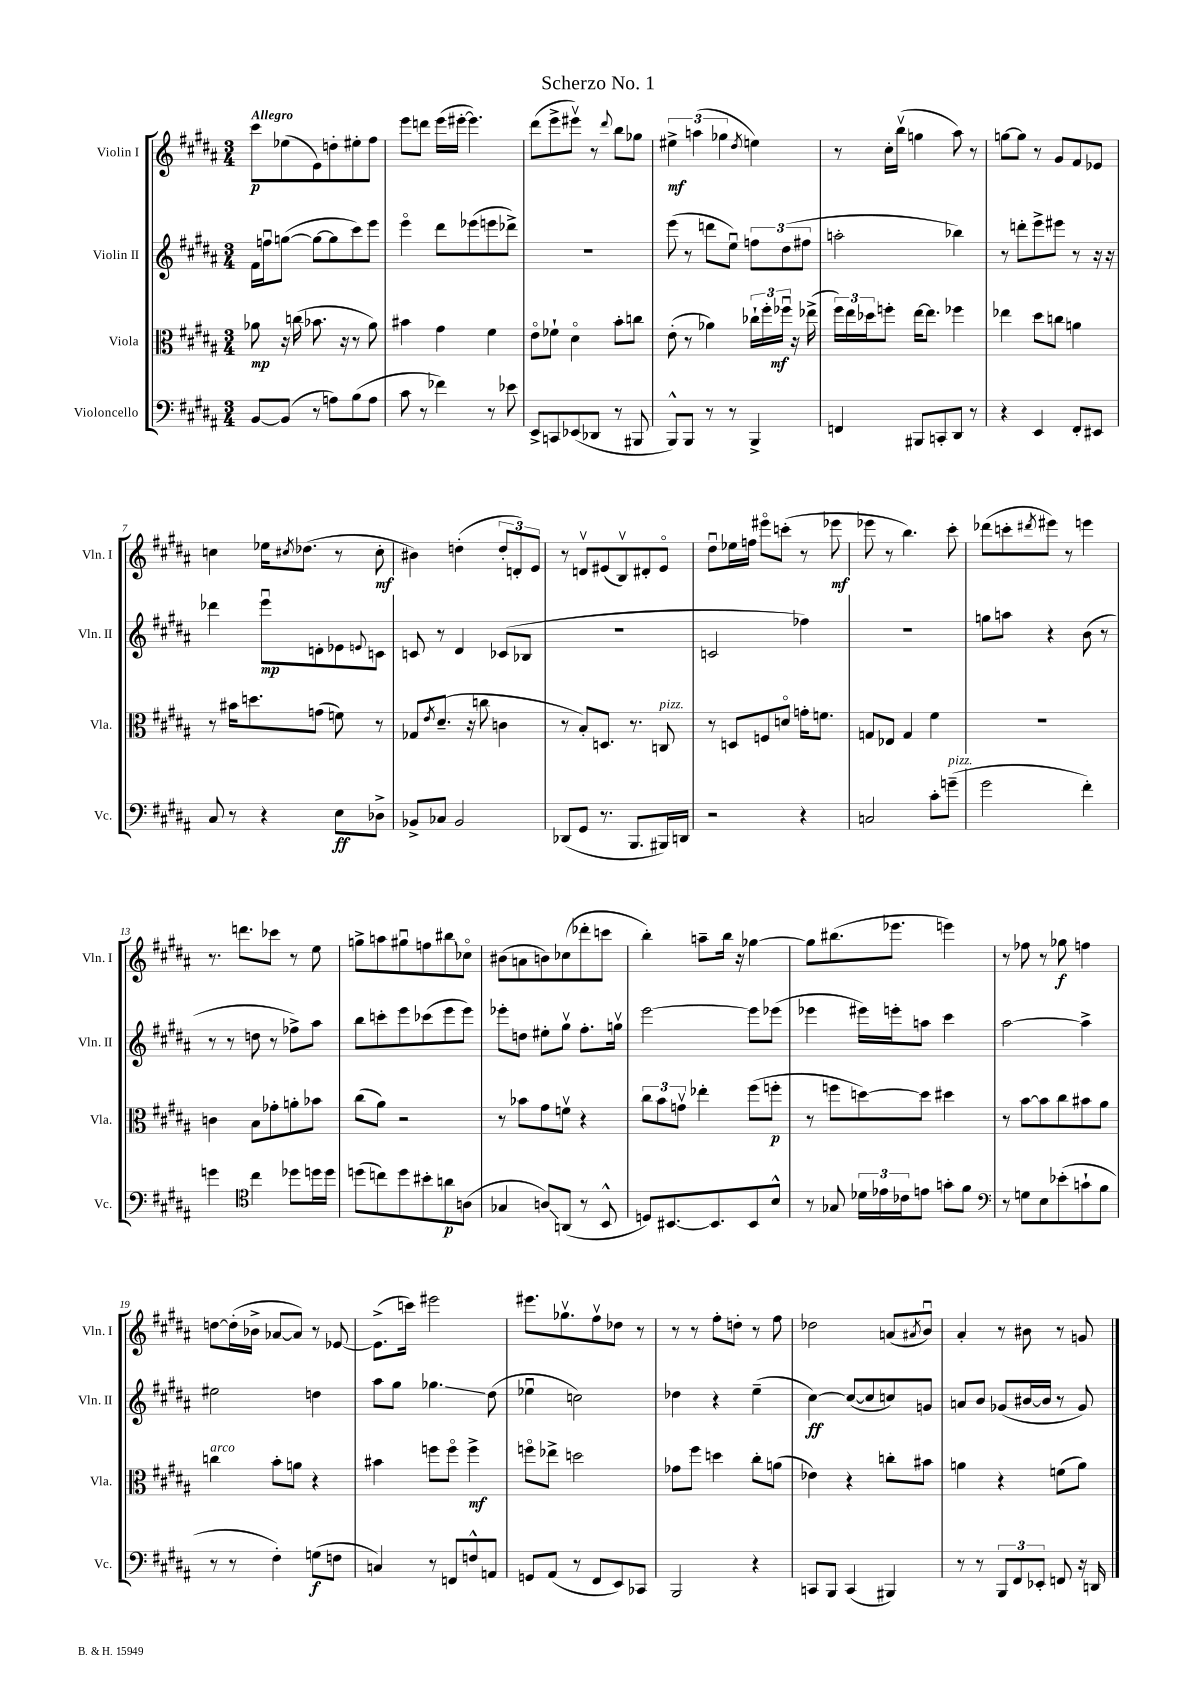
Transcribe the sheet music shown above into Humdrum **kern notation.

**kern	**kern	**kern	**kern
*staff4	*staff3	*staff2	*staff1
*clefF4	*clefC3	*clefG2	*clefG2
*k[f#c#g#d#a#]	*k[f#c#g#d#a#]	*k[f#c#g#d#a#]	*k[f#c#g#d#a#]
*M3/4	*M3/4	*M3/4	*M3/4
[8BB/L	8a-\	16f#\LL	8ccc#\L
.	.	16ffu\J	.
(8BB/]J	16r	([8gg\J	(8ee-\
.	(16cc\	.	.
8r	8.b-\	8gg\_L	8e\)
8A\L)	.	8gg\]	8dd'\
.	16r	.	.
(8B\	8r	8ccc#\)	8ee#'\
8A\J	8a-\)	8eee\J	8ff#\J
=	=	=	=
8c#\	4b#\	4eeeo\	8eee\L
8r	.	.	8ddd\J
4f-\)	4g#\	8ddd#\L	(16eee\LL
.	.	.	[16eee#'\JJ
.	.	(8eee-\	4.eee#\])
8r	4f#\	8eee\	.
8e-\	.	8ddd-^\J)	.
=	=	=	=
8EE^/L	8eo\L	2.r	(8ddd#\L
8CC/	8f-`\J	.	8eee^\
(8EE-/	4d#o\	.	8eee#v\J)
8DD-/J	.	.	8r
.	.	.	8qqddd#/
8r	8b'\L	.	8bb\L
8BBB#/	8cc\J	.	8gg-\J
=	=	=	=
8BBB^^/L)	(8e'\	(8eee\	6ee#^\
8BBB/J	8r	8r	.
.	.	.	(6aa\
8r	4a-\)	8ddd\L	.
.	.	.	6gg-\
8r	.	8eeu\J)	.
.	.	.	8qdd#/
4BBB^/	24cc-`\LL	12ff\L	4ee\)
.	24ff#'\	.	.
.	24ff-u\JJ	(12dd#\	.
.	16r	.	.
.	.	12ff#\J	.
.	(16ee-^\	.	.
=	=	=	=
4FF/	24ff#\LL)	2aa'\	8r
.	24ee\	.	.
.	24dd-\J	.	.
.	8ff'\J	.	16cc#'\LL
.	.	.	(16bbv\JJ
8BBB#/L	[16ee\LK	.	4gg\
.	8.ee\]J	.	.
8CC'/	.	.	.
8DD#/J	4ff-\	4bb-\)	8aa#\)
8r	.	.	8r
=	=	=	=
4r	4ee-\	8r	[8gg\L
.	.	8ddd'\L	8gg\]J
4EE/	8dd#\L	8eee^\	8r
.	8cc\J	8eee#\J	8g#/L
8FF#'/L	4a\	8r	8f#/
8EE#/J	.	16r	8e-/J
.	.	16r	.
=	=	=	=
8C#/	8r	4ddd-\	4cc\
8r	16b#\LK	.	.
.	8.dd\	.	.
4r	.	8eeeu\L	16ee-\LK
.	.	.	8qcc#/
.	.	.	(8.dd-\J
.	(8g\J	8d'\	.
8E\L	8f\)	8e-\	8r
.	.	8qqe/	.
8D-^\J	8r	8c\J	8cc#'\
=	=	=	=
8BB-^/L	8G-/L	8c/	4b#\)
.	8qe/	.	.
8C-/J	(8.d#~/J	8r	.
2BB-/	.	4d#/	(4dd'\
.	16r	.	.
.	8cc\	.	.
.	4c\	(8c-/L	12dd'/L
.	.	.	12d'/)
.	.	8B-/J	.
.	.	.	12e/J
=	=	=	=
(8DD-/L	8r	2.r	8r
8GG#/J	8B'/L)	.	8dv/L
8.r	8.D/J	.	(8e#/
.	.	.	8Bv/)
8.BBB/L	8.r	.	.
.	.	.	8d#'/
16BBB#/L)	8C/	.	8e#o/J
16DD/JJ	.	.	.
=	=	=	=
2r	8r	2c/	8dd#u\L
.	8D/L	.	16ee-\L
.	.	.	16ff\JJ
.	8F/	.	8eee#o\L
.	8do/J	.	(8ccc'\J
4r	16g'\LK	4ff-\)	8r
.	8.f\J	.	.
.	.	.	8eee-\
=	=	=	=
2C/	8G/L	2.r	8eee-\
.	8E-/J	.	8r
.	4G/	.	4.bb\)
8c#'\L	4f#\	.	.
(8g~\J	.	.	8ccc#'\
=	=	=	=
2g#\	2.r	8gg\L	(8ddd-\L
.	.	8aa\J	8ccc'\
.	.	.	8qddd#/
.	.	4r	8eee#\J)
.	.	.	8r
4f#'\)	.	(8b\	4eee\
.	.	8r	.
=	=	=	=
4g\	4c\	8r	8.r
.	.	8r	.
.	.	.	8.ddd\L
*clefC4	*	*	*
4cc#\	8B\L	8dd\	.
.	8g-'\	8r	8ccc-\J
8dd-\L	8a'\	8ff-^\L)	8r
16dd\L	8b-\J	8aa#\J	8ee\
16dd\JJ	.	.	.
=	=	=	=
(8dd\L	(8cc#\L	8bb\L	8gg^\L
8cc\)	8a#\J)	8ccc'\	8aa\
8dd\	2r	8eee\	8gg#u\
8b#'\	.	(8ccc-\	8ff\
8a\	.	8eee\	8bb#\
(8A\J	.	8eee\J)	8cc-o\J
=	=	=	=
4G-/	8r	8eee-'\L	(8b#\L
.	8b-\L	8dd\J	8a\
8A/L)	8g#\	8ee#'\L	8b\)
(8AA/J	8fv\J	8gg#v\J	(8cc-\
8r	4r	8.ff#'\L	8ddd-'\
8BB^^/	.	.	8ccc\J
.	.	16ggv\Jk	.
=	=	=	=
8D/L)	12cc#\L	[2eee\	4bb'\)
.	12b\	.	.
[8.BB#/	.	.	.
.	12gv\J	.	.
.	4ee-'\	.	8aa~\L
8.BB#/]	.	.	.
.	.	.	16bb\Jk
.	.	.	16r
8BB#/	(8ff#\L	8eee\]L	[4gg-\
8B^^/J	8ff'\J	(8eee-\J	.
=	=	=	=
8r	8r	4eee-\	8gg-\]L
8G-/	8ff\L	.	(8.bb#\
24d-\LL	[8dd\)	16eee#\LL)	.
24e-\	.	.	.
.	.	16eee'\J	8.eee-\J
24c-\J	.	.	.
8e\J	8dd\]J	8aa\J	.
8g'\L	4dd#\	4ccc#\	4eee\)
8f#\J	.	.	.
=	=	=	=
*clefF4	*	*	*
8r	8r	[2aa#\	8r
8G\L	[8b\L	.	8ff-\
8E\	8b\]	.	8r
(8e-'\	8cc#\	.	8gg-\
8c`\	8b#\	4aa#^\]	4ff\
8B\J	8a#\J	.	.
=	=	=	=
8r	4cc\	2ee#\	[8dd\L
8r	.	.	(16dd'\]L
.	.	.	16b-^\JJ
4F#'\)	8b'\L	.	[8a-/L
.	8a\J	.	8a-/]J)
(8G\L	4r	4dd\	8r
8F\J	.	.	[8e-/
=	=	=	=
4C/)	4b#\	8aa#\L	(8.e-^\]L
.	.	8gg#\J	.
.	.	.	16ccc\Jk)
8r	8ff\L	4.gg-\	2eee#\
8FF/L	8ffo\J	.	.
8F^^/	4ff^\	.	.
8AA/J	.	(8dd#\	.
=	=	=	=
8GG/L	8ffo\L	4ee-u\	8.eee#\L
(8AA#/J	8ee-^\J	.	.
.	.	.	8.gg-v\
8r	2dd\	2cc\)	.
8FF#/L	.	.	8ff#v\
8EE/)	.	.	8dd-\J
8CC-/J	.	.	8r
=	=	=	=
2BBB/	8g-\L	4dd-\	8r
.	8ff#\J	.	8r
.	4dd\	4r	8ff#'\L
.	.	.	8dd'\J
4r	8cc#'\L	(4ee~\	8r
.	(8a\J	.	8ff#\
=	=	=	=
8CC/L	4e-\)	[4cc#\)	2dd-\
8BBB/J	.	.	.
(4CC/	4r	(8cc#/_L	.
.	.	8cc#/]	.
4BBB#/)	8cc'\L	8cc/)	(8a/L
.	.	.	8qa#/
.	8b#\J	8g/J	8bu/J)
=	=	=	=
8r	4a\	8a/L	4a#'/
8r	.	8b/J	.
12BBB/L	4r	(8g-/L	8r
12FF#/	.	.	.
.	.	[16b#/L	8b#\
12EE-'/J	.	.	.
.	.	16b#/]JJ	.
8FF/	(8f\L	8r	8r
16r	8a\J)	8g-/)	8g/
16DD/	.	.	.
==	==	==	==
*-	*-	*-	*-
